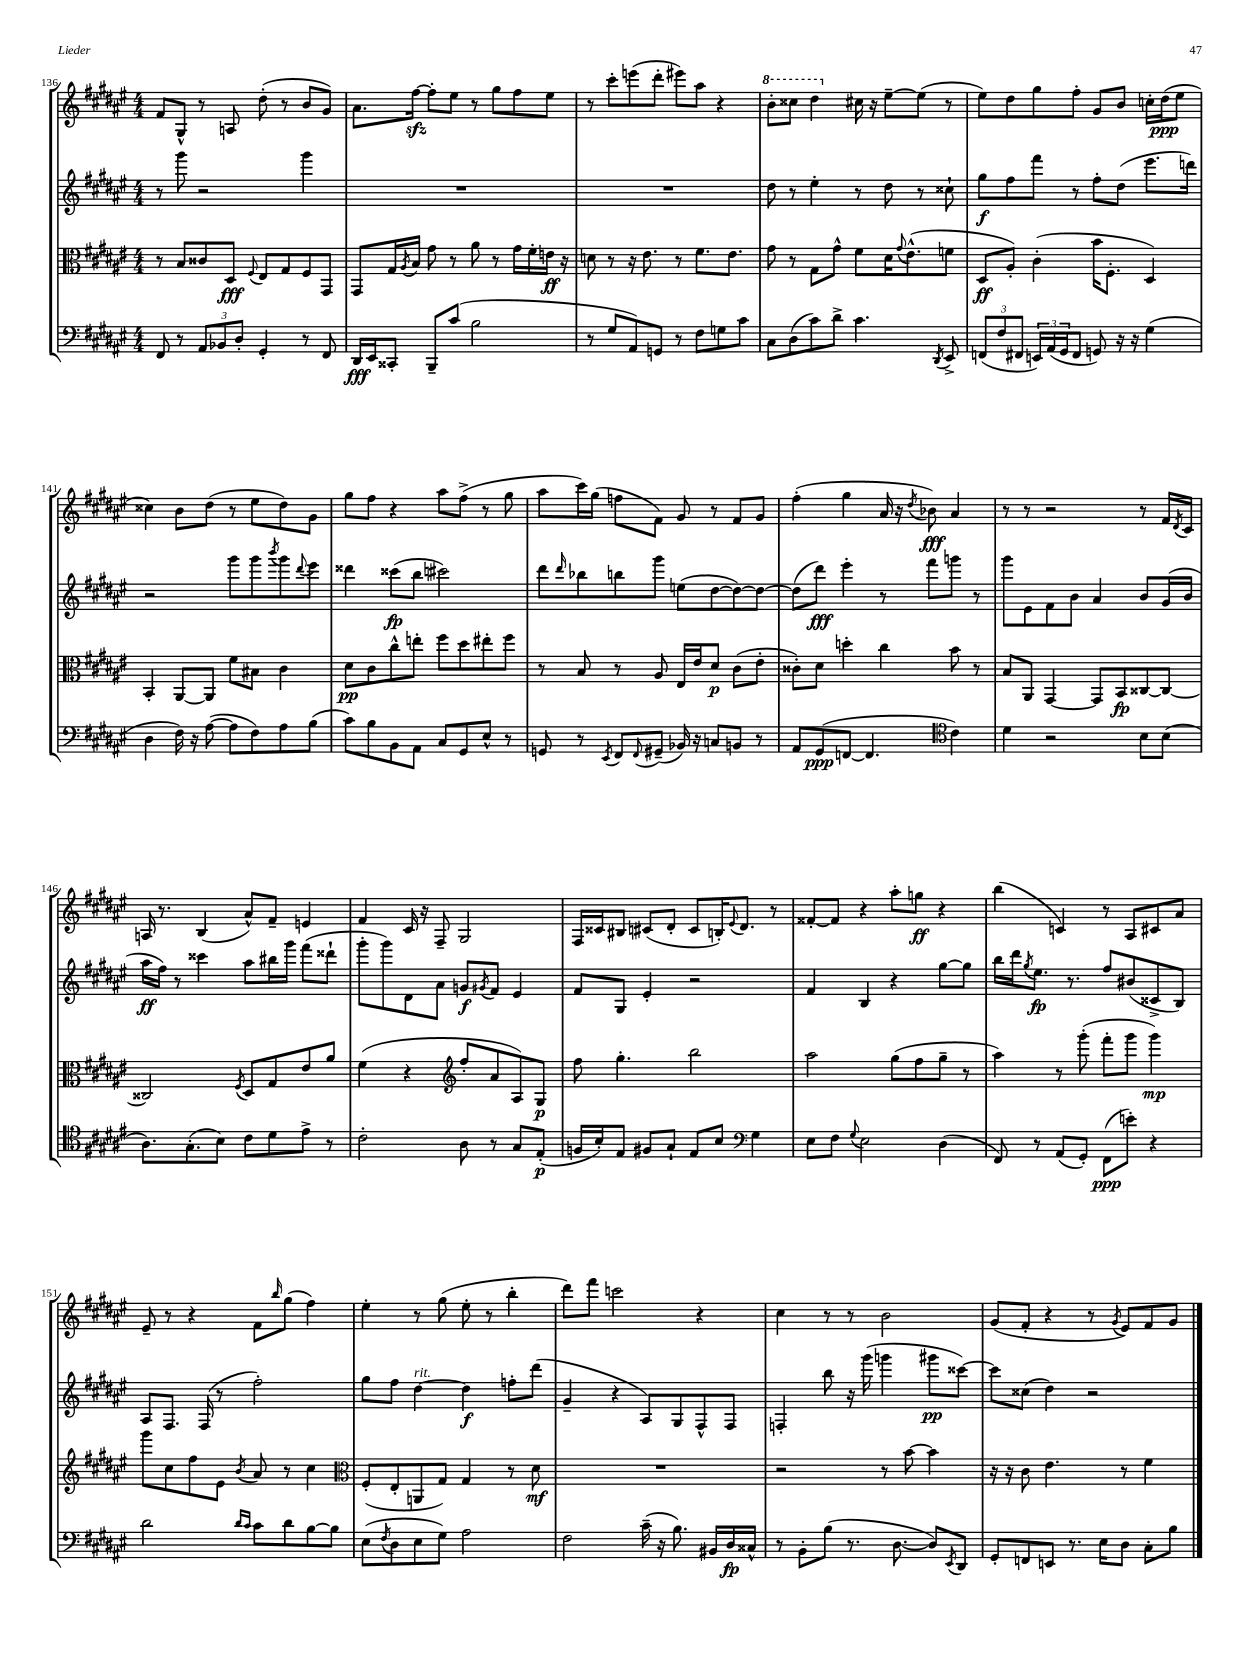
<<
\new StaffGroup <<
\new Staff = "s0" {
    \clef treble \key fis \major \numericTimeSignature \time 4/4
    fis'8 gis8-^ r8 a8 dis''8-.( r8 b'8 gis'8) |
    ais'8. fis''16~\sfz fis''8-. eis''8 r8 gis''8 fis''8 eis''8 |
    r8 cis'''8-. e'''8( dis'''8-. eis'''8) ais''8 r4 |
    \ottava #1 b''8-. cisis'''8 dis'''4 \ottava #0 cis''!16 r16 eis''8~-- eis''8( r8 |
    eis''8) dis''8 gis''8 fis''8-. gis'8 b'8 c''16-. dis''16\ppp( eis''8 |
    cisis''4) b'8 dis''8( r8 eis''8 dis''8) gis'8 |
    gis''8 fis''8 r4 ais''8 fis''8->( r8 gis''8 |
    ais''8 cis'''16) gis''16( f''8 fis'8) gis'8 r8 fis'8 gis'8 |
    fis''4-.( gis''4 ais'16 r16 \acciaccatura { dis''8 } bes'8\fff) ais'4 |
    r8 r8 r2 r8 fis'16 \acciaccatura { dis'8 } cis'16 |
    a16 r8. b4( ais'8-^) fis'8-- e'4 |
    fis'4 cis'16 r16 fis8-- gis2 |
    fis16 cisis'16 bis8 cis'8( dis'8-. cis'8 b16-.) \appoggiatura { eis'8 } dis'8. r8 |
    fisis'8~-. fisis'8 r4 ais''8-. g''8\ff r4 |
    b''4( c'4) r8 ais8 cis'8 ais'8 |
    eis'8-- r8 r4 fis'8 \grace { b''16 } gis''8( fis''4) |
    eis''4-. r8 gis''8( eis''8-. r8 b''4-. |
    dis'''8) fis'''8 c'''2 r4 |
    cis''4 r8 r8 b'2 |
    gis'8( fis'8-. r4 r8 \acciaccatura { gis'8 } eis'8) fis'8 gis'8 \bar "|." |
}
\new Staff = "s1" {
    \clef treble \key fis \major \numericTimeSignature \time 4/4
    r8 gis'''8 r2 gis'''4 |
    R1 |
    R1 |
    dis''8 r8 eis''4-. r8 dis''8 r8 cisis''8-! |
    gis''8\f fis''8 fis'''8 r8 fis''8-. dis''8( eis'''8. d'''16) |
    r2 gis'''8 gis'''8 \acciaccatura { b'''8 } gis'''8 \appoggiatura { dis'''8 } eis'''8 |
    disis'''4 cisis'''8\fp( b''8 cis'''2) |
    dis'''8 \grace { dis'''16 } bes''8 b''8 gis'''8 e''8( dis''8~ dis''8~) dis''8~ |
    dis''8( dis'''8\fff) eis'''4-. r8 fis'''8 g'''8 r8 |
    gis'''8 eis'8 fis'8 b'8 ais'4 b'8 gis'16( b'16 |
    ais''16\ff fis''16) r8 cisis'''4 ais''8 bis''16 gis'''16 fis'''8( disis'''8-! |
    gis'''8-. gis'''8) dis'8 ais'8 g'8\f \acciaccatura { gis'8 } fis'8 eis'4 |
    fis'8 gis8 eis'4-. r2 |
    fis'4 b4 r4 gis''8~ gis''8 |
    b''16 dis'''16 \acciaccatura { gis''8 } eis''8.\fp r8. fis''8 bis'8( cisis'8-> b8) |
    ais8 fis8. fis16( r8 fis''2-.) |
    gis''8 fis''8 dis''4~^\markup { \italic "rit." } dis''4\f f''8-. dis'''8( |
    gis'4-- r4 ais8) gis8 fis8-^ fis8 |
    f4-. b''8 r16 gis'''16( g'''4 gis'''8\pp cisis'''8~) |
    cisis'''8 cisis''8( dis''4) r2 \bar "|." |
}
\new Staff = "s2" {
    \clef alto \key fis \major \numericTimeSignature \time 4/4
    r8 b8 cisis'8 dis8\fff \appoggiatura { fis8 } eis8 gis8 fis8 gis,8 |
    gis,8 gis16 \acciaccatura { ais8 } b16 gis'8 r8 ais'8 r8 gis'16 fis'16-. e'16\ff r16 |
    d'8 r8 r16 eis'8. r8 fis'8. eis'8. |
    gis'8 r8 gis8 gis'8-^ fis'8 dis'16 \appoggiatura { gis'8 } eis'8.-^( f'8 |
    dis8\ff ais8-.) cis'4-.( b'16 fis8.-. dis4) |
    b,4-. ais,8~ ais,8 fis'8 bis8 cis'4 |
    dis'8\pp cis'8 cis''8-^ e''8-. fis''8 dis''8 eis''8-. fis''8 |
    r8 b8 r8 ais8 eis16 eis'16 dis'8\p cis'8( eis'8-. |
    cisis'8-.) dis'8 d''4-. cis''4 b'8 r8 |
    b8 ais,8 gis,4~ gis,8 b,8\fp cisis8~ cisis8~ |
    cisis2 \acciaccatura { fis8 } dis8 gis8 eis'8 ais'8 |
    fis'4( r4 \clef treble fis''8-. ais'8 ais8) gis8\p |
    fis''8 gis''4.-. b''2 |
    ais''2 gis''8( fis''8 gis''8-- r8 |
    ais''4) r8 gis'''8-.( fis'''8-. gis'''8 gis'''4\mp) |
    gis'''8 cis''8 fis''8 eis'8 \acciaccatura { b'8 } ais'8 r8 cis''4 |
    \clef alto fis8-.( eis8-. a,8 gis8) gis4 r8 dis'8\mf |
    R1 |
    r2 r8 b'8~ b'4 |
    r16 r16 cis'8 eis'4. r8 fis'4 \bar "|." |
}
\new Staff = "s3" {
    \clef bass \key fis \major \numericTimeSignature \time 4/4
    fis,8 r8 \tuplet 3/2 { ais,8 bes,8 dis8-. } gis,4-. r8 fis,8 |
    dis,16\fff eis,16 cisis,8-. b,,8-- cis'8( b2 |
    r8 gis8 ais,8) g,8 r8 fis8 g8 cis'8 |
    cis8 dis8( cis'8) dis'8-> cis'4. \acciaccatura { dis,8 } eis,8-> |
    \tuplet 3/2 { f,8( fis8 fis,8 } \tuplet 3/2 { e,16) ais,16( gis,16 } fis,8 g,8) r16 r16 gis4( |
    dis4 fis16) r16 ais8~( ais8 fis8) ais8 b8( |
    cis'8) b8 b,8 ais,8 cis8 gis,8 eis8-^ r8 |
    g,8 r8 \acciaccatura { eis,8 } fis,8 \appoggiatura { fis,8 } gis,8--( bes,16) r16 c8 b,8 r8 |
    ais,8 gis,8\ppp( f,8~ f,4. \clef tenor cis'4) |
    dis'4 r2 b8 b8( |
    ais8.) gis8.-.( b8) cis'8 dis'8 eis'8-> r8 |
    cis'2-. ais8 r8 gis8 eis8-.\p( |
    f16 b16-.) eis8 fis8 gis8-! eis8 b8 \clef bass gis4 |
    eis8 fis8 \appoggiatura { gis8 } eis2 dis4( |
    fis,8) r8 ais,8( gis,8-.) fis,8\ppp( e'8-.) r4 |
    dis'2 \grace { dis'16 cis'16 } cis'8 dis'8 b8~ b8 |
    eis8( \acciaccatura { fis8 } dis8 eis8 gis8) ais2 |
    fis2 cis'16--( r16 b8.) bis,16 dis16\fp cisis16-^ |
    r8 b,8-. b8( r8. dis8.~ dis8) \acciaccatura { eis,8 } dis,8 |
    gis,8-. f,8 e,8 r8. eis16 dis8 cis8-. b8 \bar "|." |
}
>>
>>
\layout { \context { \Score currentBarNumber = #136 } }
